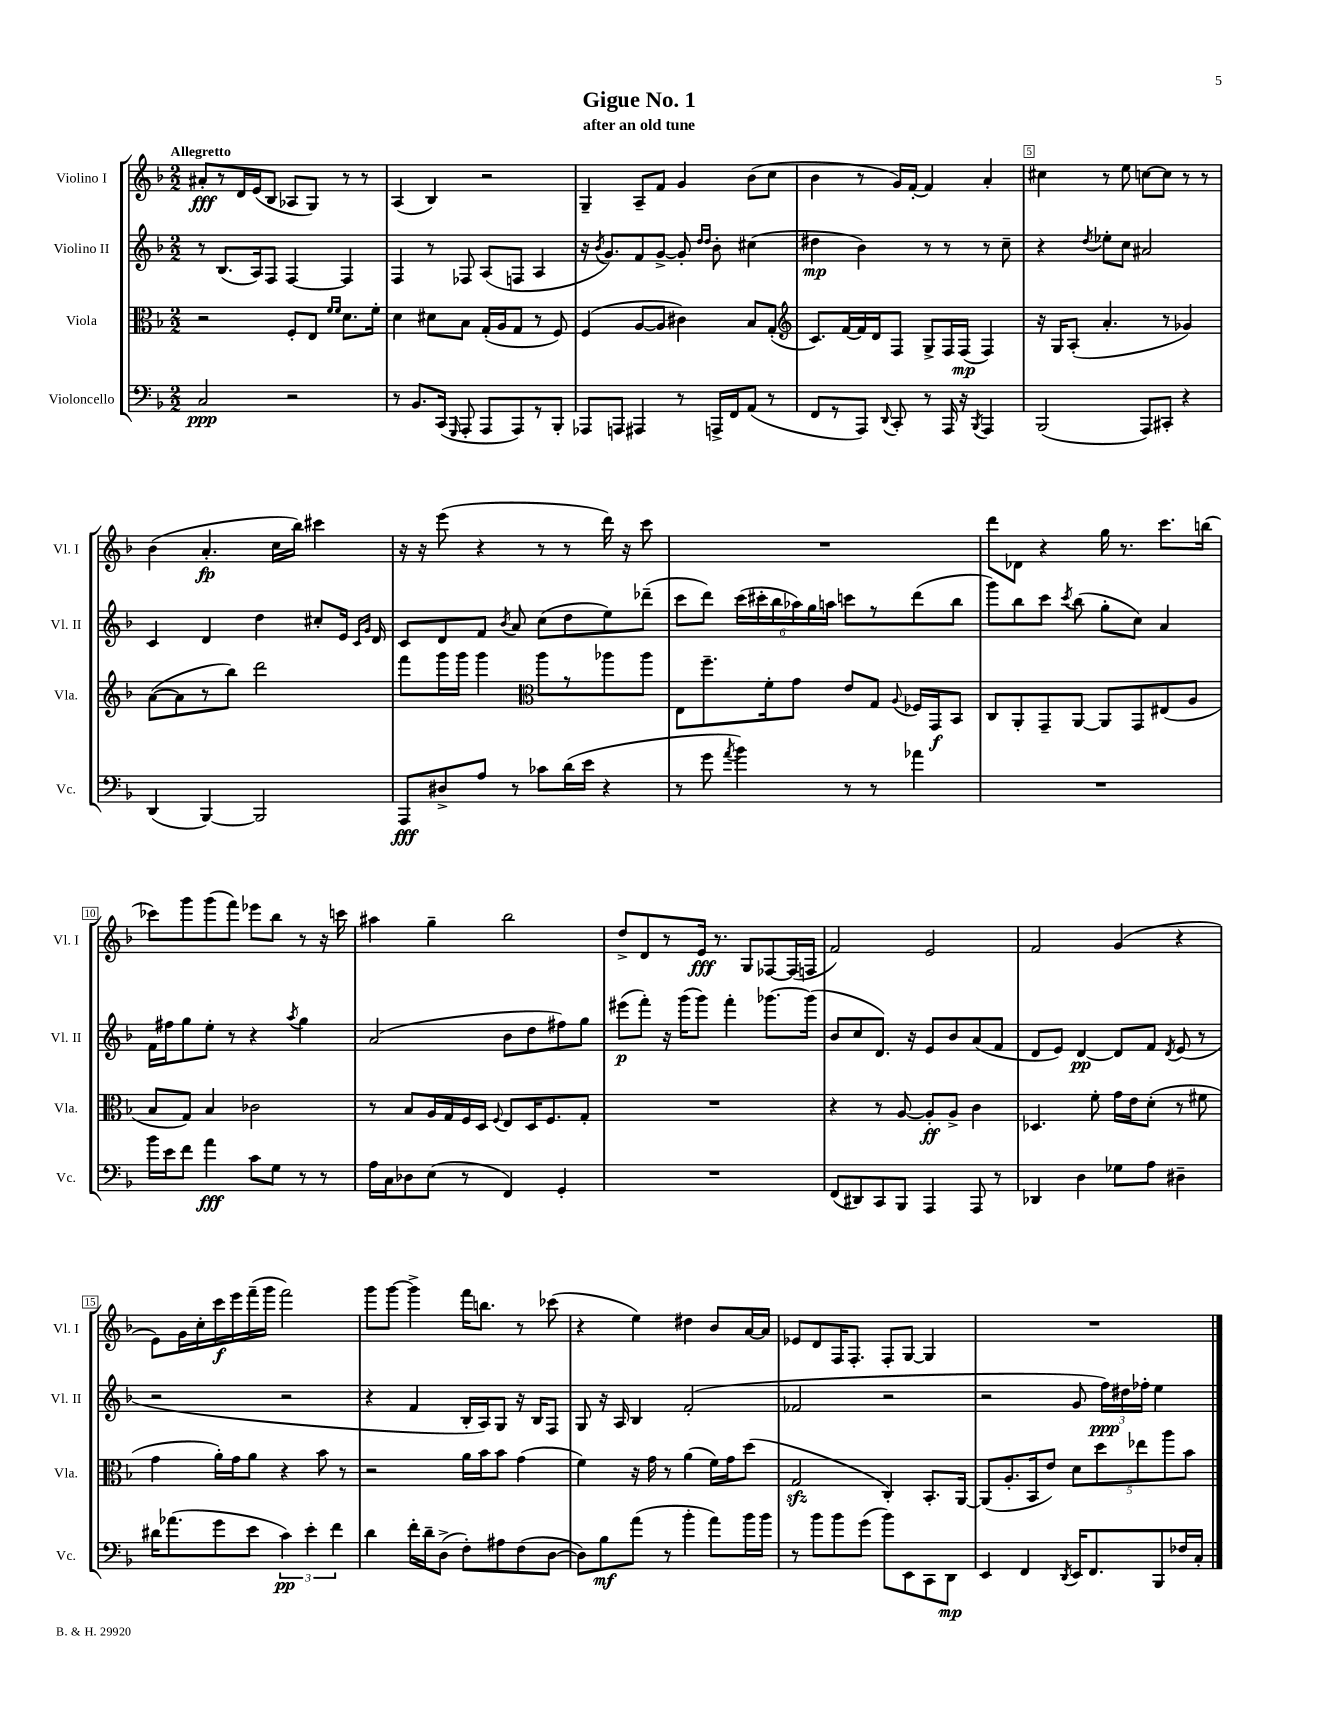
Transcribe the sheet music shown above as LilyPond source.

\header { title = "Gigue No. 1" subtitle = "after an old tune" }
<<
\new StaffGroup <<
\new Staff = "s0" \with { instrumentName = "Violino I" shortInstrumentName = "Vl. I" } {
    \clef treble \key f \major \numericTimeSignature \time 2/2 \tempo "Allegretto"
    \autoBeamOff ais'8[-.\fff r8 d'16 e'16( bes8] aes8[ g8]) r8 r8 |
    a4( bes4) r2 |
    g4-- a8[-- f'8] g'4 bes'8[( c''8] |
    bes'4 r8 g'16[) f'16]~-. f'4 a'4-. |
    cis''4 r8 e''8 c''8[~ c''8] r8 r8 |
    bes'4( a'4.-.\fp c''16[ bes''16]) cis'''4 |
    r16 r16 e'''8( r4 r8 r8 d'''16) r16 c'''8 |
    R1 |
    d'''8[ des'8] r4 g''16 r8. c'''8.[ b''16]( |
    ces'''8[) g'''8 g'''8( f'''8]) ees'''8[ bes''8] r8 r16 c'''16 |
    ais''4 g''4-- bes''2 |
    d''8[-> d'8 r8 e'16]\fff r8. g8[ fes8~ fes16( f16] |
    f'2) e'2 |
    f'2 g'4( r4 |
    e'8[) g'16 c''16-. c'''16\f e'''16 f'''16--( g'''16] f'''2) |
    g'''8[ g'''8]~ g'''4-> f'''16[ b''8.] r8 ces'''8( |
    r4 e''4) dis''4 bes'8[ a'16~ a'16] |
    ees'8[ d'8 f16 f8.]-. f8[-. g8]~ g4 |
    R1 \bar "|." |
}
\new Staff = "s1" \with { instrumentName = "Violino II" shortInstrumentName = "Vl. II" } {
    \clef treble \key f \major \numericTimeSignature \time 2/2
    \autoBeamOff r8 bes8.[( a16) f8] f4~ f4 |
    f4 r8 fes8 a8[( f8] a4 |
    r16 \acciaccatura { bes'8 } g'8.[) f'8 g'8]~-> g'8-. \grace { d''16[ d''16] } bes'8-. cis''4( |
    dis''4\mp bes'4) r8 r8 r8 c''8-- |
    r4 \acciaccatura { d''8 } ees''8[-. c''8] ais'2 |
    c'4 d'4 d''4 cis''8[-. e'16] \grace { c'16[ g'16] } d'16 |
    c'8[ d'8 f'8] \acciaccatura { bes'8 } a'8 c''8[( d''8 e''8) des'''8]--( |
    c'''8[ d'''8]) \tuplet 6/4 { c'''16[( cis'''16-. bes''16 aes''16) g''16 a''16] } c'''8[ r8 d'''8( bes''8] |
    g'''8[) bes''8 c'''8] \acciaccatura { c'''8 } bes''8( g''8[-. c''8]) a'4 |
    f'16[ fis''16 g''8 e''8]-. r8 r4 \acciaccatura { a''8 } g''4 |
    a'2( bes'8[ d''8 fis''8) g''8] |
    eis'''8[\p( f'''8]-.) r16 g'''16[( g'''8]) f'''4-. ges'''8.[~ ges'''16]( |
    bes'8[ c''8 d'8.]) r16 e'8[ bes'8 a'8( f'8] |
    d'8[ e'8]) d'4~\pp d'8[ f'8] \acciaccatura { d'8 } e'8( r8 |
    r2 r2 |
    r4 f'4 bes16[-. a16) g8] r16 bes16[ f8] |
    g8 r16 a16 bes4 f'2-.( |
    fes'2 r2 |
    r2 g'8 \tuplet 3/2 { f''16[\ppp) dis''16 fes''16]-. } e''4 \bar "|." |
}
\new Staff = "s2" \with { instrumentName = "Viola" shortInstrumentName = "Vla." } {
    \clef alto \key f \major \numericTimeSignature \time 2/2
    \autoBeamOff r2 f8[-. e8] \grace { f'16[ f'16] } d'8.[ f'16]-. |
    d'4 dis'8[ bes8] g16[-.( a16 g8] r8 f8) |
    f4( a8[~ a8] cis'4) bes8[ g8]-.( |
    \clef treble c'8.[) f'16~ f'16 d'16 f8] g8[-> f16 f16]\mp( f4) |
    r16 g16[ a8]-.( a'4.-. r8 ges'4) |
    a'8[~( a'8 r8 bes''8]) d'''2 |
    f'''8[ g'''16 g'''16] g'''4 \clef alto a''8[ r8 aes''8 aes''8] |
    e8[ f''8.-- f'16-. g'8] e'8[ g8] \appoggiatura { a8 } fes16[ g,16\f bes,8] |
    c8[ a,8-. g,8-- a,8]~ a,8[ g,8 eis8( a8] |
    bes8[ g8]) bes4 ces'2 |
    r8 bes8[ a16 g16 f16 d16] \appoggiatura { f8 } e8[ d16 f8. g8]-. |
    R1 |
    r4 r8 a8~ a8[-.\ff a8]-> c'4 |
    des4. f'8-. g'16[ e'16 d'8]-.( r8 fis'8 |
    g'4 a'16[-.) g'16 a'8] r4 bes'8 r8 |
    r2 a'16[ bes'16 bes'8] g'4( |
    f'4) r16 g'16 r8 a'4( f'16[) g'16 d''8]( |
    g2\sfz c4-.) bes,8.[-. a,16]~ |
    a,8[( a8.-. bes,16 e'8]) \tuplet 5/4 { d'8[ d''8 ees''8 a''8 bes'8] } \bar "|." |
}
\new Staff = "s3" \with { instrumentName = "Violoncello" shortInstrumentName = "Vc." } {
    \clef bass \key f \major \numericTimeSignature \time 2/2
    \autoBeamOff c2\ppp r2 |
    r8 bes,8.[ c,16]( \grace { g,,16 } a,,8-. a,,8[ a,,8) r8 bes,,8]-. |
    aes,,8[ a,,8] ais,,4 r8 a,,16[-> f,16 a,8]( r8 |
    f,8[ r8 a,,8]) \appoggiatura { d,8 } c,8-. r8 a,,16 r16 \acciaccatura { bes,,8 } a,,4 |
    bes,,2( a,,8[) cis,8]-. r4 |
    d,4( bes,,4~) bes,,2 |
    a,,8[\fff dis8-> a8] r8 ces'8[ d'16( e'16] r4 |
    r8 g'8 \acciaccatura { a'8 } bes'4) r8 r8 aes'4 |
    R1 |
    bes'16[ e'16 f'8] a'4\fff c'8[ g8] r8 r8 |
    a16[ c16 des8 e8]( r8 f,4) g,4-. |
    R1 |
    f,8[( dis,8) c,8 bes,,8] a,,4 a,,8 r8 |
    des,4 d4 ges8[ a8] dis4-- |
    dis'16[ aes'8.( g'8 e'8] \tuplet 3/2 { c'4\pp) e'4-. f'4 } |
    d'4 f'16[-. d'16-- d8]->( f8[-.) ais8 f8( d8]~ |
    d8[) bes8\mf a'8]( r8 bes'4-. a'8[) bes'16 bes'16] |
    r8 bes'8[ bes'8 g'8]( bes'8[) e,8 c,8 d,8]\mp |
    e,4 f,4 \acciaccatura { d,8 } e,16[ f,8. bes,,8 fes16 c16]-. \bar "|." |
}
>>
>>
\layout { \context { \Score \override BarNumber.break-visibility = ##(#f #t #t) barNumberVisibility = #(every-nth-bar-number-visible 5) \override BarNumber.stencil = #(make-stencil-boxer 0.1 0.3 ly:text-interface::print) } }
